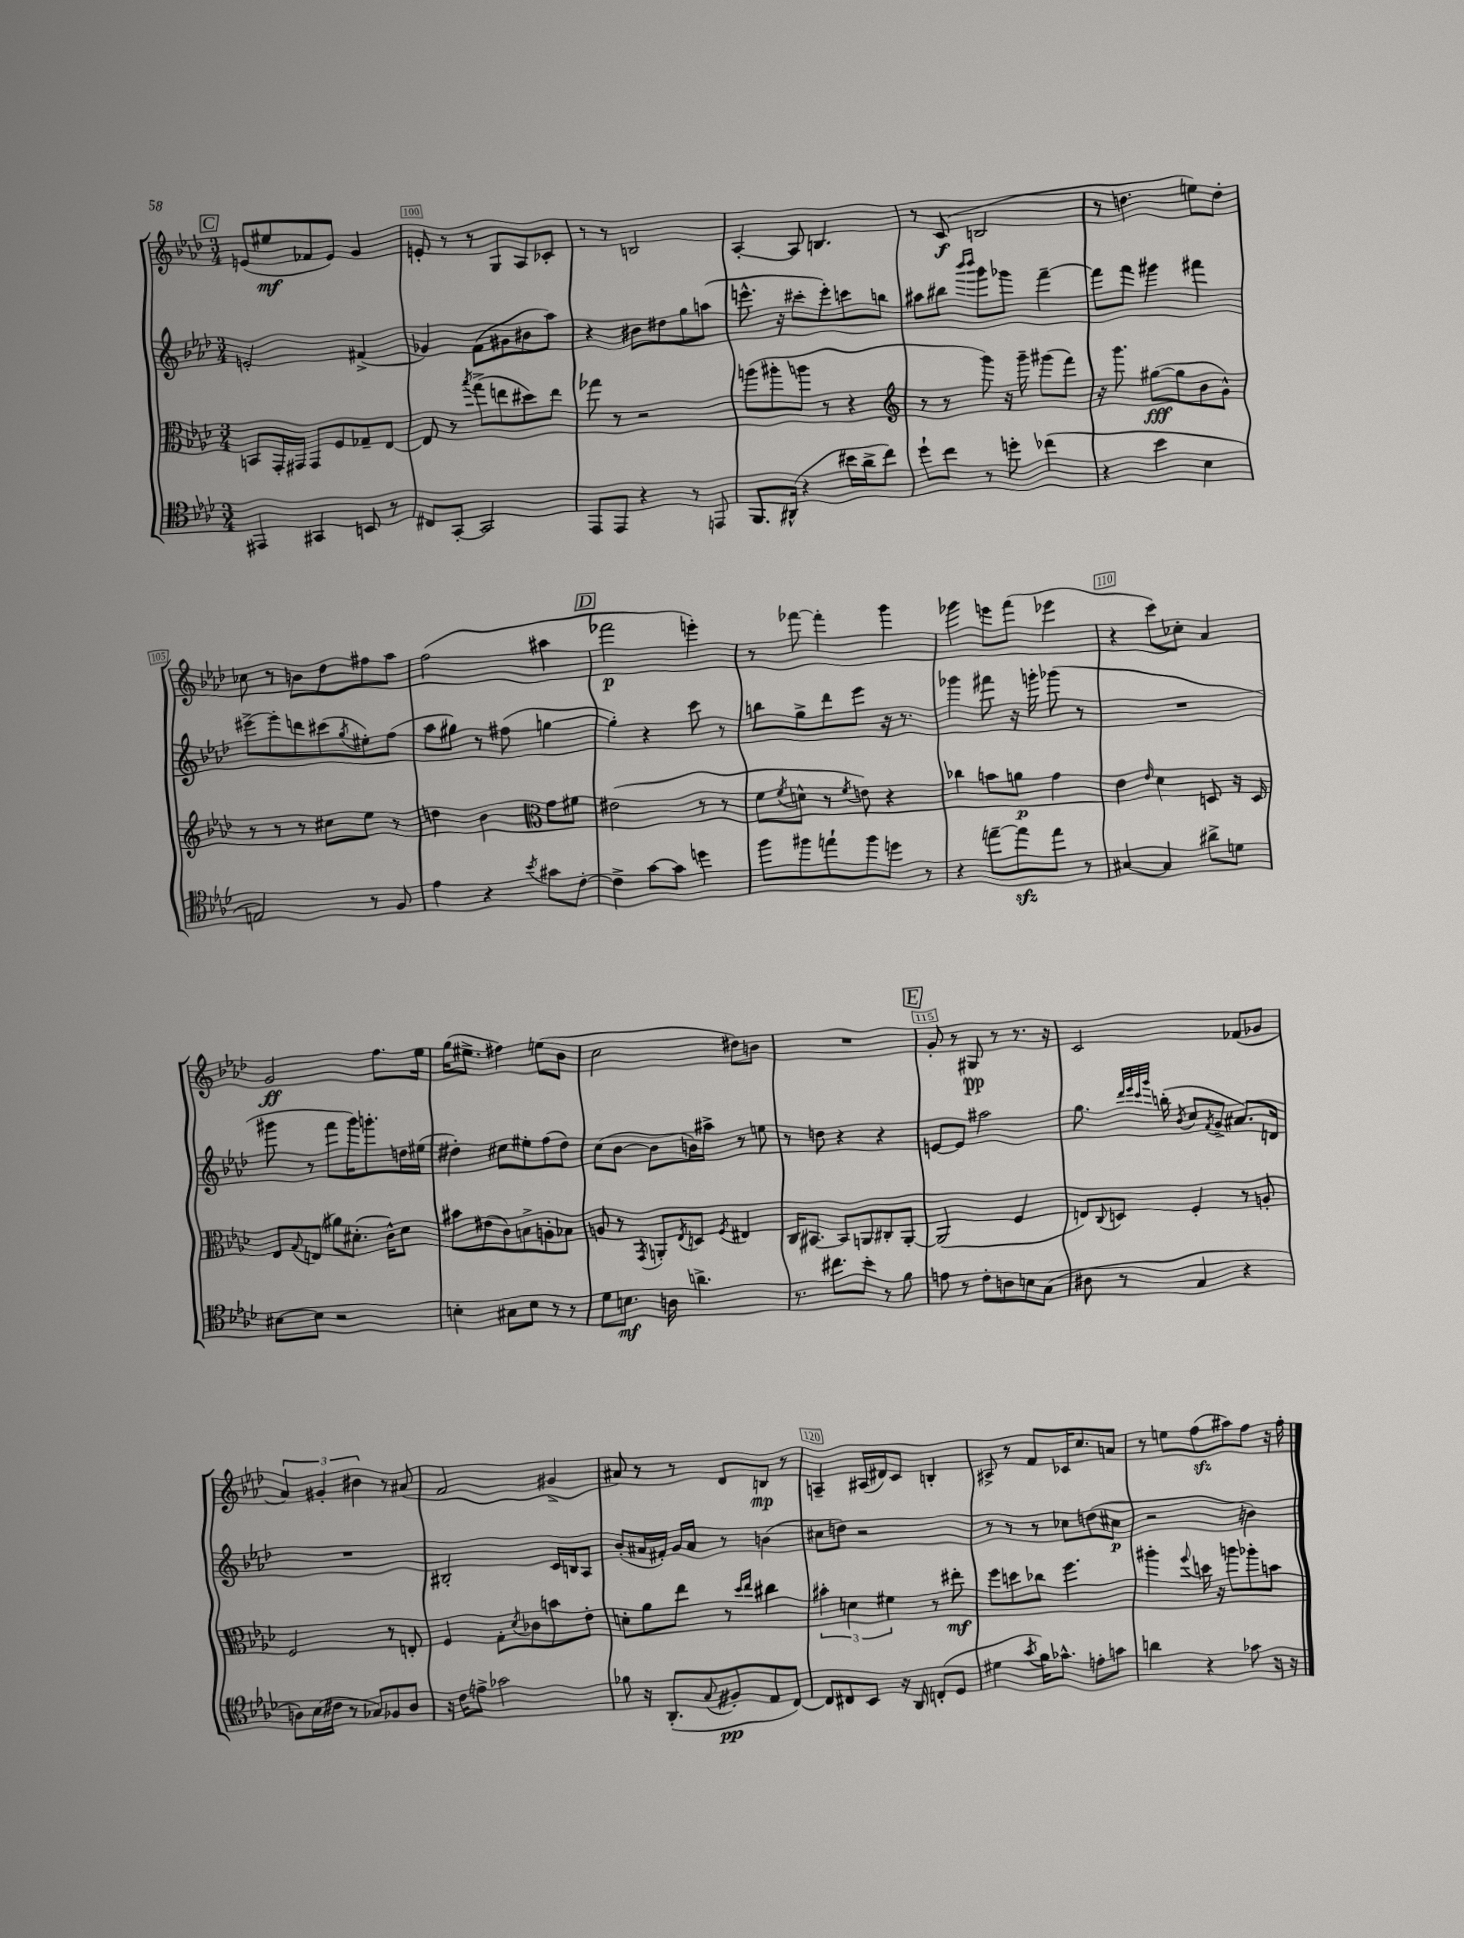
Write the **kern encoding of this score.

**kern	**kern	**kern	**kern
*staff4	*staff3	*staff2	*staff1
*clefC4	*clefC3	*clefG2	*clefG2
*k[b-e-a-d-]	*k[b-e-a-d-]	*k[b-e-a-d-]	*k[b-e-a-d-]
*M3/4	*M3/4	*M3/4	*M3/4
4EE#	8BB	2e'	(8e
.	16GG'	.	8ee#
.	16GG#	.	.
4GG#	8GG#	.	8f-
.	8F	.	8e)
8BB	8G-~	(4f#^	4g
8r	[8E-	.	.
=	=	=	=
8C#	8E-]	4g-)	8e'
[8GG'	8r	.	8r
.	8qbb-	.	.
2GG]	(8gg^	(8f	8r
.	8ee	8g#	8G
.	8dd#)	8b#	8A-
.	8ee	8aa-)	8c-'
=	=	=	=
8EE-	8gg-	4r	8r
8EE-	8r	.	8r
4r	2r	8b#	2B
.	.	8dd#	.
8r	.	8gg	.
8EE	.	(8aa	.
=	=	=	=
8.FF	(8aa	8.eee^^	[4A-'
.	8aa#'	.	.
(16AA#^^	.	16r	.
4r	8aa	8ccc#'	8A-]
.	8r	8eee')	4.B
16b#	4r	8ccc	.
16a-^	.	.	.
8cc)	.	8bb	.
=	=	=	=
*	*clefG2	*	*
8dd-`	8r	8aa#	8r
8cc	8r	8bb#	(8c
.	.	16qqbbb-	.
.	.	16qqbbb-	.
8r	8ggg)	8ggg	2B
8dd'	16r	8ggg-	.
.	16ggg~	.	.
(4cc-	(8ggg#	[4fff~	.
.	8fff)	.	.
=	=	=	=
4r	16r	8fff]	8r
.	8.ggg	.	.
.	.	8fff	4.dd
4b-	([8gg#	4ggg#	.
.	8gg#]	.	.
4B-	8b-	4fff#	8ee)
.	8g^^)	.	8dd'
=	=	=	=
2E)	8r	[8eee#^	8cc-
.	8r	8eee#']	8r
.	8r	8ddd	8b
.	8cc#	(8ccc#	8dd-
.	.	8qgg	.
8r	8ee-	8ee#')	8ff#
8F	8r	(8ff	8aa-
=	=	=	=
4e-	4dd	8aa-	(2ff
.	.	8gg#)	.
4r	4b-	8r	.
.	.	(8ff#	.
*	*clefC3	*	*
8qb-	.	.	.
8g#	8g	[4gg	4aa#
[8c'	8f#	.	.
=	=	=	=
4c^]	(2e#	4gg'])	2fff-
[8g	.	4r	.
8g]	.	.	.
4dd	8r	8ccc	4eee')
.	8r	8r	.
=	=	=	=
8ff	8f	8bb	8r
.	8qf	.	.
8ff#	8d^^	8gg^	[8fff-
8ee`	8r	8ddd-	4fff-']
.	8qf	.	.
8ff#	8e)	8eee-	.
8dd	4r	16r	4ggg
.	.	8.r	.
8r	.	.	.
=	=	=	=
4r	4cc-	4ggg-	4ggg-
[8ee~	8b	8fff#	8eee
8ee]	8a	16r	(8fff
.	.	16ggg'	.
8ee	4g	(8ggg-	4eee-
8r	.	8r	.
=	=	=	=
[4G#	4e-	2.r	4r
.	16qqe-	.	.
4G#]	4d-	.	8ccc)
.	.	.	8cc-'
8a#^	8D	.	4a-
8d	16r	.	.
.	16D	.	.
=	=	=	=
[8B#	8E-	8ggg#	2g
.	8qqG	.	.
8B#]	(8E	8r	.
2r	8a#)	8fff	.
.	(8.d#'	16ggg#)	.
.	.	8.ggg'	.
.	.	.	8.ff
.	16c^^)	.	.
.	8d#	16dd	.
.	.	(16ee#	16ee-
=	=	=	=
4B'	8b#	4dd#')	(16gg
.	.	.	8.ee#^
.	(8e#	.	.
8G#	8c)	8cc#	4ff#)
8B	8B^	8ee#'	.
8r	8A'	(8ff	(8ee
8r	8B-	8dd#)	8b-
=	=	=	=
8d-	8A	(8cc	2cc
8.B	8r	[8b-	.
.	8qGG	.	.
.	8AA'	8b-]	.
16A	.	.	.
.	8qE-	.	.
4.a^	8D	16b)	.
.	.	16aa#^	.
.	8qF	.	.
.	4E#	8r	8dd#)
.	.	8ee	8b
=	=	=	=
8.r	16C	8r	2.r
.	[8.BB#	.	.
.	.	8dd	.
8.cc#	.	.	.
.	8BB#]	4r	.
8b-'	8AA	.	.
8r	8C#'	4r	.
8f	[8AA'	.	.
=	=	=	=
8e	(2AA]	[8e	8g'
8r	.	8e]	8r
8c'	.	2aa#	8G#
8A	.	.	8r
8B	4F	.	8.r
(8G	.	.	.
.	.	.	16r
=	=	=	=
8A#	8E)	8.gg	2c
.	8qqC	.	.
8r	8D	.	.
.	.	32qqddd-	.
.	.	32qqeee-	.
.	.	32qqccc	.
.	.	32qqggg	.
.	.	(16bb'	.
.	.	8qb-	.
4G	4F'	8cc	.
.	.	8qf	.
.	.	8g^	.
4r	8r	8.a#)	(8f-
.	8A'	.	8g-
.	.	16d	.
=	=	=	=
8A)	2F	2.r	6a-)
(16B-	.	.	.
.	.	.	6g#'
16c#	.	.	.
8r	.	.	.
.	.	.	6b#
8G-)	.	.	.
8F-	8r	.	8r
8A	8E'	.	(8a#
=	=	=	=
16r	4F	2B#'	2f
16c	.	.	.
8e^	.	.	.
2g-	8G'	.	.
.	8qd-	.	.
.	8c-	.	.
.	8b	16c	4g#^
.	.	16B	.
.	8e-'	8A-	.
=	=	=	=
8f-	8d'	(8b-'	8a#)
16r	8a-	16a#	8r
(8.AA-'	.	16f#')	.
.	8ee-	16g	8r
.	.	16a#	.
8qqG	.	.	.
8F#'	8r	8r	8d-
.	16qqdd-	.	.
.	16qqee-	.	.
8E-	4cc#	(4b	8B
[8C)	.	.	8r
=	=	=	=
8C]	6b#'	8cc#	4A~
8C#	.	8dd)	.
.	6d	.	.
8BB-	.	2r	(16A#
.	.	.	16d#)
.	6f#	.	.
16r	.	.	8c
16AA-	.	.	.
(8C'	8r	.	4B'
8D-	8ee#'	.	.
=	=	=	=
4d#	8ff	8r	8A#^
.	8dd	8r	8r
8qg	.	.	.
16f)	8cc-	8r	8f
8.g-^^	.	.	.
.	4.ff	8cc-	16c-
.	.	.	8.cc
8e'	.	(8dd	.
8g	.	8cc#	8a
=	=	=	=
4a	4aa#'	2r	8r
.	.	.	8ee
.	8qqff	.	.
4r	16dd	.	(8ff
.	16r	.	.
.	8aa	.	8aa#)
8g-	8aa-'	4b)	8ff
16r	8b	.	16r
16r	.	.	16ff'
==	==	==	==
*-	*-	*-	*-
